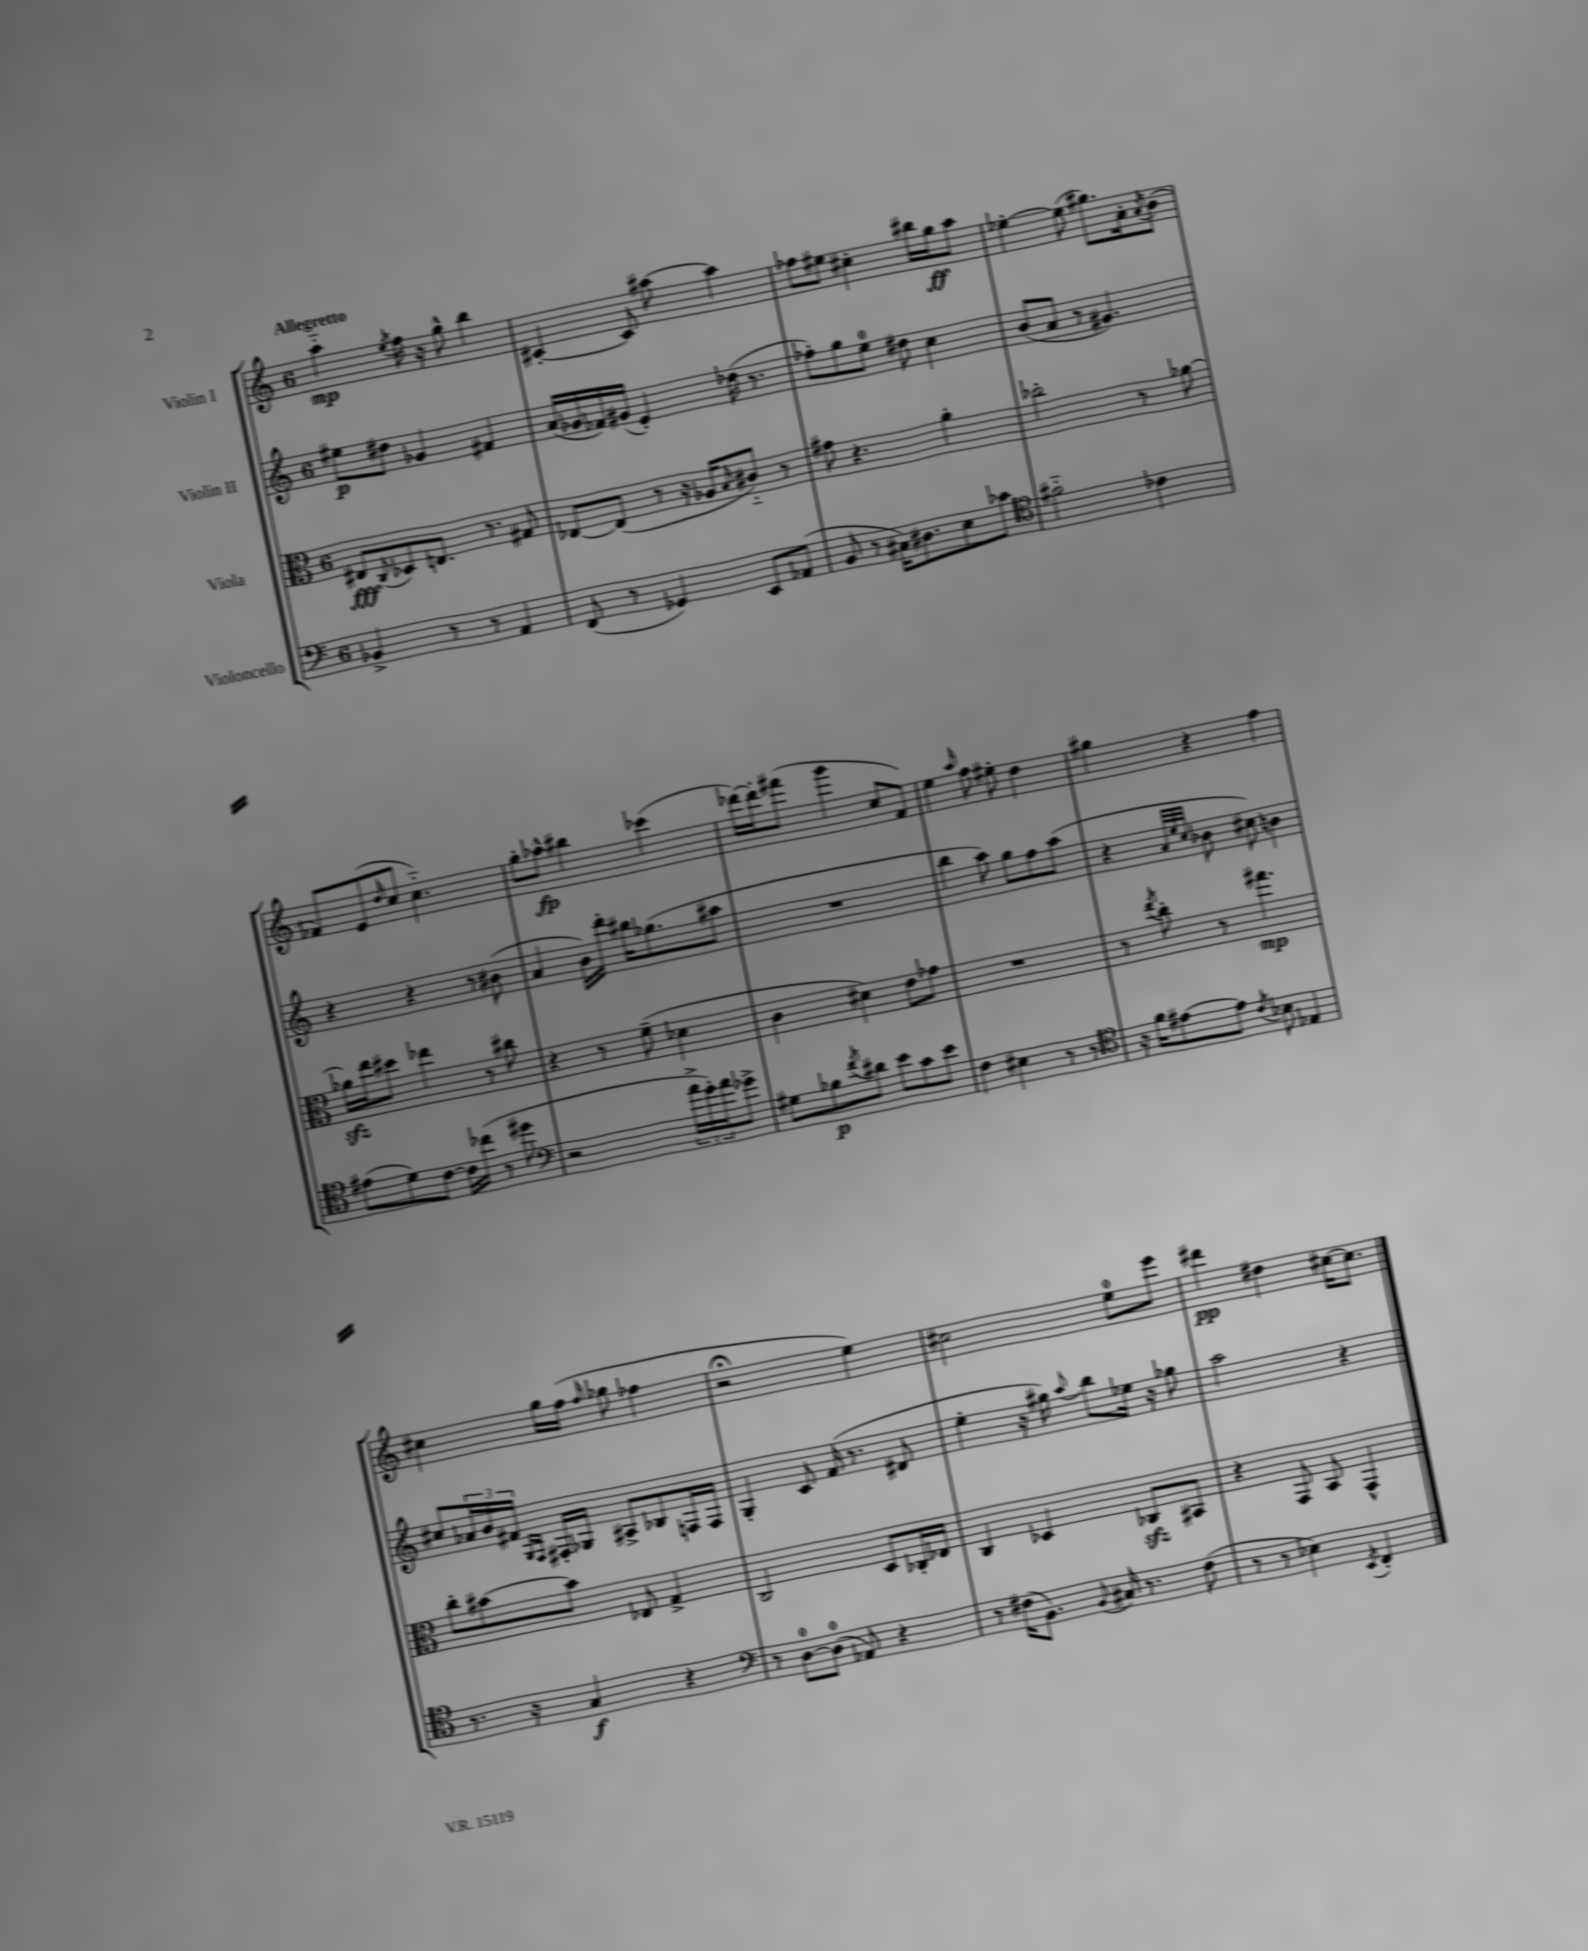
<<
\new StaffGroup <<
\new Staff = "s0" \with { instrumentName = "Violin I" } {
    \clef treble \key c \major \once \override Staff.TimeSignature.style = #'single-digit \time 6/8 \tempo "Allegretto"
    a''4-_\mp \acciaccatura { e''8 } f''16 r16 g''8-^ b''4 |
    cis'4~-. cis'8 ais''8~ ais''4 |
    fes''8 eis''8 cis''4-. bis''16 g''16\ff a''8 |
    ees''4~-. ees''8( gis''8.) a'16-. \acciaccatura { a'8 } b'8( |
    fes'8) e'8( \grace { d''16 } c''8 c''4.-_) |
    g''8-. aes''8-^\fp bis''4 ces'''4( |
    des'''16~) des'''16-. fis'''8( g'''4 c''8 f'8) |
    e''4 \grace { a''16 } f''8 eis''8-. d''4 |
    gis''4 r4 f''4 |
    cis''4 g''16 f''16( \grace { f''16 } ges''8 fes''4 |
    r2\fermata e''4) |
    cis''2 e''8-0 e'''8 |
    dis'''4\pp dis''4 cis''16~ cis''8. \bar "|." |
}
\new Staff = "s1" \with { instrumentName = "Violin II" } {
    \clef treble \key c \major \once \override Staff.TimeSignature.style = #'single-digit \time 6/8
    eis''8\p dis''8 ges'4 fis'4 |
    a'16( ges'16 fes'16) gis'16( e'4-.) des''16( r8. |
    fes''8-.) g''8 e''8-0 dis''8 c''4 |
    b'8( a'8 r8 gis'4.) |
    r4 r4 r8 bis'8( |
    a'4 b'16) d'''16-. bis''16 ges''8.( ais''8 |
    R2. |
    b''4 a''8) g''8 f''8 a''8( |
    r4 \grace { a'32 e''32 c''32 } bes'8 cis''8) b'4 |
    cis''8 \tuplet 3/2 { aes'16 b'16 fis'16 } \grace { g16 f16 } fis16-. ges16 ais8-> bes8 f16 f16 |
    g4-. c'8 f'16( r8. dis'8 |
    e''4-. r16 gis''16) \appoggiatura { a''8 } b''8 ees''16 r16 ges''8 |
    a''2 r4 \bar "|." |
}
\new Staff = "s2" \with { instrumentName = "Viola" } {
    \clef alto \key c \major \once \override Staff.TimeSignature.style = #'single-digit \time 6/8
    eis8\fff \appoggiatura { c8 } des8 e8. r8. gis8 |
    ees8~ ees8( r8 r16 aes16 \grace { b16 } cis'8-_) r8 |
    gis'8 r4. a'4-. |
    ces''2-. r8 aes'8~ |
    aes'16\sfz e''16 dis''8 ees''4 r8 cis''8 |
    r4 r8 f'8--( des'4 |
    c'4 dis'4) e'8 ges'8 |
    R2. |
    r8 \acciaccatura { e''8 } c''8-. r8 gis''4.\mp |
    c''8-. bis'8~ bis'8 ees8 g4-> |
    c2 d8 ces16-. ees16 |
    c4 des4 ces8\sfz bis,8 |
    r4 g,8 b,8 g,4-^ \bar "|." |
}
\new Staff = "s3" \with { instrumentName = "Violoncello" } {
    \clef bass \key c \major \once \override Staff.TimeSignature.style = #'single-digit \time 6/8
    bes,4-> r8 r8 a,4 |
    f,8( r8 ges,4) e,8 aes,8( |
    b,8 r8 cis16) dis8. e8 ces'8 |
    \clef tenor fis'2-_ ces'4 |
    eis'8( d'8) c'8~ c'16 ces''16( r8 dis''8 |
    \clef bass r2 \tuplet 3/2 { a'16-> g'16-.) a'16 } ges'8-> |
    gis8 bes8\p \acciaccatura { f'8 } dis'8 e'8 c'8 e'8 |
    f4 eis4 r8 r8 |
    \clef tenor r16 f'16 eis'8~ eis'8 \acciaccatura { c'8 } bes8 ees4 |
    r8. r16 g4\f r4 |
    \clef bass r8 d8-0~ d8-0( aes,8) r4 |
    r8 fis16( b,8.) \appoggiatura { b,8 } cis16 r8. fis8( |
    r8 r8 ees4) \acciaccatura { e,8 } f,4-. \bar "|." |
}
>>
>>
\layout { \context { \Score \remove "Bar_number_engraver" } }
